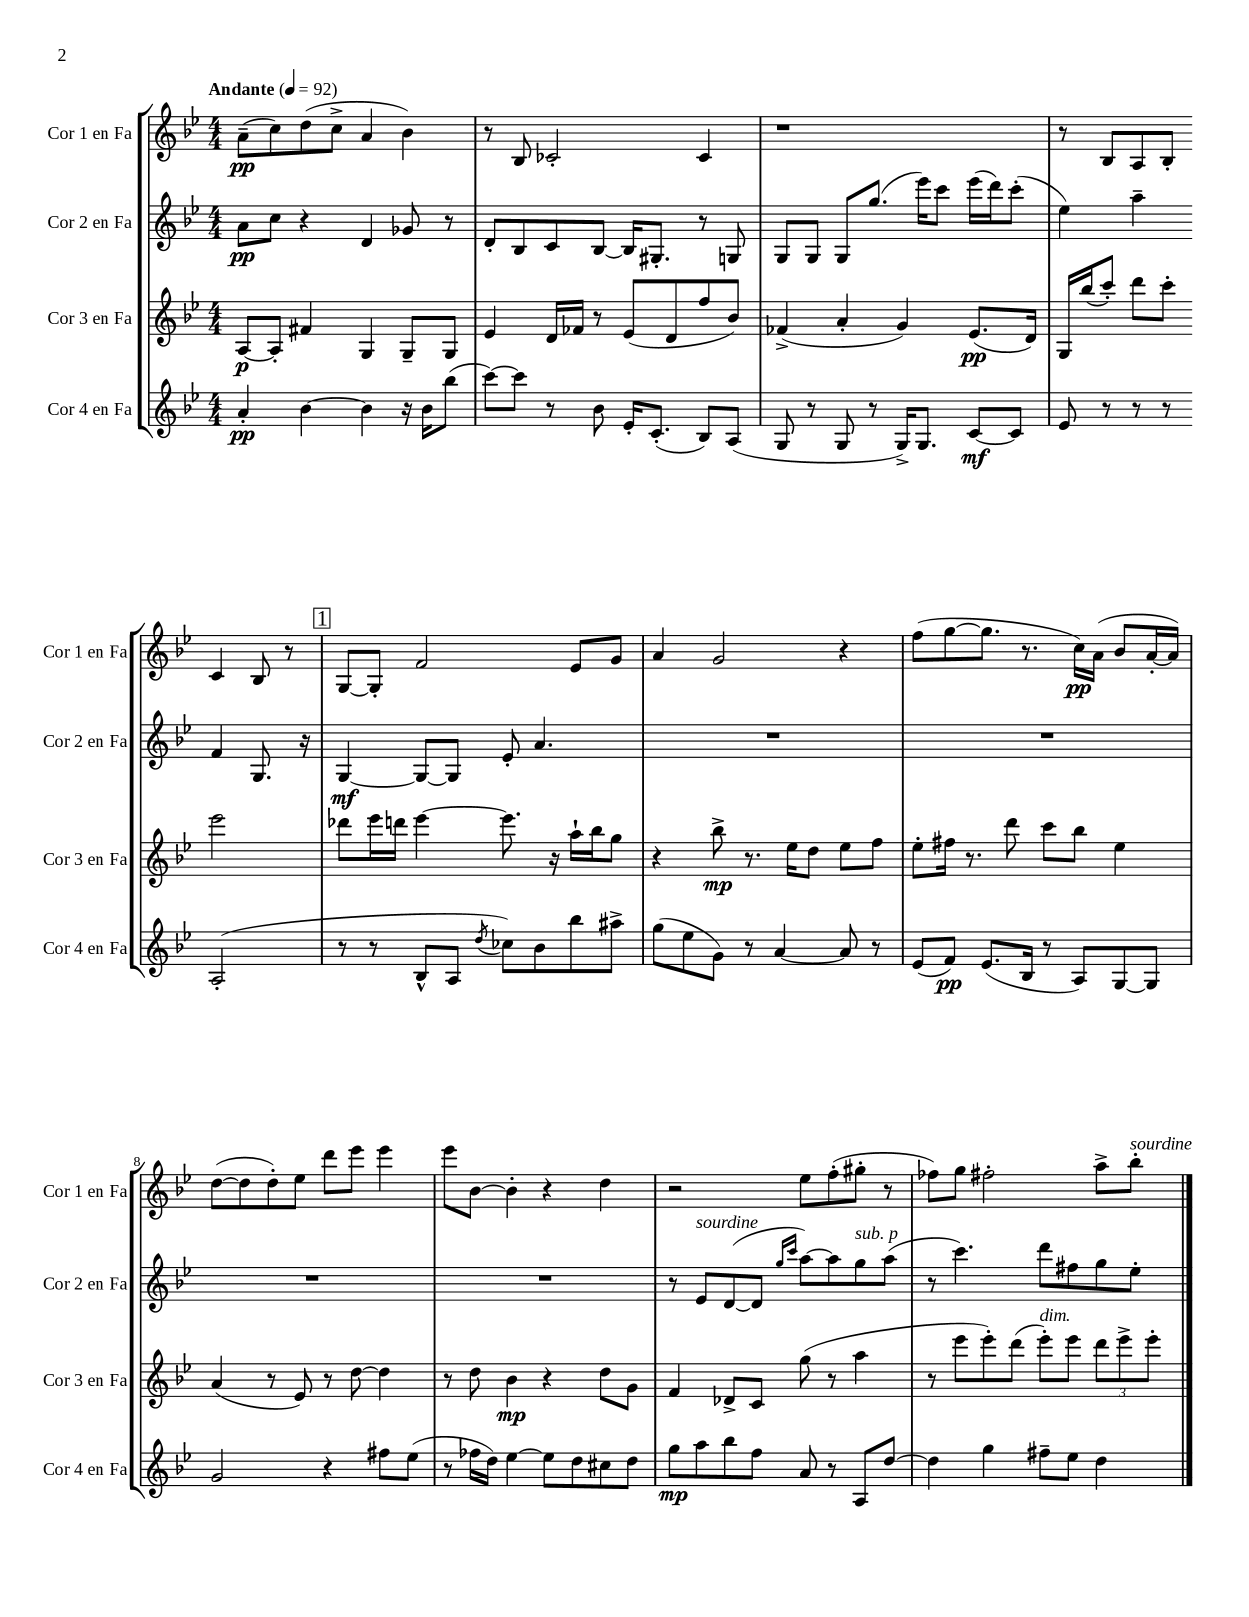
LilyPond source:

<<
\new StaffGroup <<
\new Staff = "s0" \with { instrumentName = "Cor 1 en Fa" shortInstrumentName = "Cor 1 en Fa" } {
    \clef treble \key bes \major \numericTimeSignature \time 4/4 \tempo "Andante" 4 = 92
    a'8--\pp( c''8) d''8( c''8-> a'4 bes'4) |
    r8 bes8 ces'2-. ces'4 |
    r1 |
    r8 bes8 a8 bes8-. c'4 bes8 r8 |
    \mark \markup { \box "1" } g8~ g8-. f'2 ees'8 g'8 |
    a'4 g'2 r4 |
    f''8( g''8~ g''8. r8. c''16\pp) a'16( bes'8 a'16~-. a'16) |
    d''8~( d''8 d''8-.) ees''8 d'''8 ees'''8 ees'''4 |
    ees'''8 bes'8~ bes'4-. r4 d''4 |
    r2 ees''8 f''8-.( gis''8-. r8 |
    fes''8) g''8 fis''2-. a''8-> bes''8-.^\markup { \italic "sourdine" } \bar "|." |
}
\new Staff = "s1" \with { instrumentName = "Cor 2 en Fa" shortInstrumentName = "Cor 2 en Fa" } {
    \clef treble \key bes \major \numericTimeSignature \time 4/4
    a'8\pp c''8 r4 d'4 ges'8 r8 |
    d'8-. bes8 c'8 bes8~ bes16 gis8.-. r8 g8 |
    g8 g8 g8 g''8.( ees'''16) c'''8 ees'''16( d'''16) c'''8-.( |
    ees''4) a''4-- f'4 g8. r16 |
    \mark \markup { \box "1" } g4~\mf g8~ g8 ees'8-. a'4. |
    R1 |
    R1 |
    R1 |
    R1 |
    r8 ees'8^\markup { \italic "sourdine" } d'8~( d'8 \grace { g''16 c'''16 } a''8~) a''8 g''8^\markup { \italic "sub. p" } a''8( |
    r8 c'''4.) d'''8 fis''8 g''8 ees''8-. \bar "|." |
}
\new Staff = "s2" \with { instrumentName = "Cor 3 en Fa" shortInstrumentName = "Cor 3 en Fa" } {
    \clef treble \key bes \major \numericTimeSignature \time 4/4
    a8~\p a8-. fis'4 g4 g8-- g8 |
    ees'4 d'16 fes'16 r8 ees'8( d'8 f''8 bes'8) |
    fes'4->( a'4-. g'4) ees'8.\pp( d'16) |
    g16 bes''16( c'''8-.) d'''8 c'''8-. ees'''2 |
    \mark \markup { \box "1" } des'''8 ees'''16 d'''16 ees'''4~ ees'''8. r16 a''16-! bes''16 g''8 |
    r4 bes''8->\mp r8. ees''16 d''8 ees''8 f''8 |
    ees''8-. fis''16 r8. d'''8 c'''8 bes''8 ees''4 |
    a'4( r8 ees'8) r8 d''8~ d''4 |
    r8 d''8 bes'4\mp r4 d''8 g'8 |
    f'4 des'8-> c'8 g''8( r8 a''4 |
    r8 ees'''8 ees'''8-.) d'''8( ees'''8-.^\markup { \italic "dim." }) ees'''8 \tuplet 3/2 { d'''8 ees'''8-> ees'''8-. } \bar "|." |
}
\new Staff = "s3" \with { instrumentName = "Cor 4 en Fa" shortInstrumentName = "Cor 4 en Fa" } {
    \clef treble \key bes \major \numericTimeSignature \time 4/4
    a'4-.\pp bes'4~ bes'4 r16 bes'16 bes''8( |
    c'''8~) c'''8 r8 bes'8 ees'16-. c'8.-.( bes8) a8( |
    g8 r8 g8 r8 g16->) g8. c'8~\mf c'8 |
    ees'8 r8 r8 r8 a2-.( |
    \mark \markup { \box "1" } r8 r8 bes8-^ a8 \acciaccatura { d''8 } ces''8) bes'8 bes''8 ais''8-> |
    g''8( ees''8 g'8) r8 a'4~ a'8 r8 |
    ees'8( f'8\pp) ees'8.( bes16 r8 a8) g8~ g8 |
    g'2 r4 fis''8 ees''8( |
    r8 fes''16 d''16) ees''4~ ees''8 d''8 cis''8 d''8 |
    g''8\mp a''8 bes''8 f''8 a'8 r8 a8 d''8~ |
    d''4 g''4 fis''8-- ees''8 d''4 \bar "|." |
}
>>
>>
